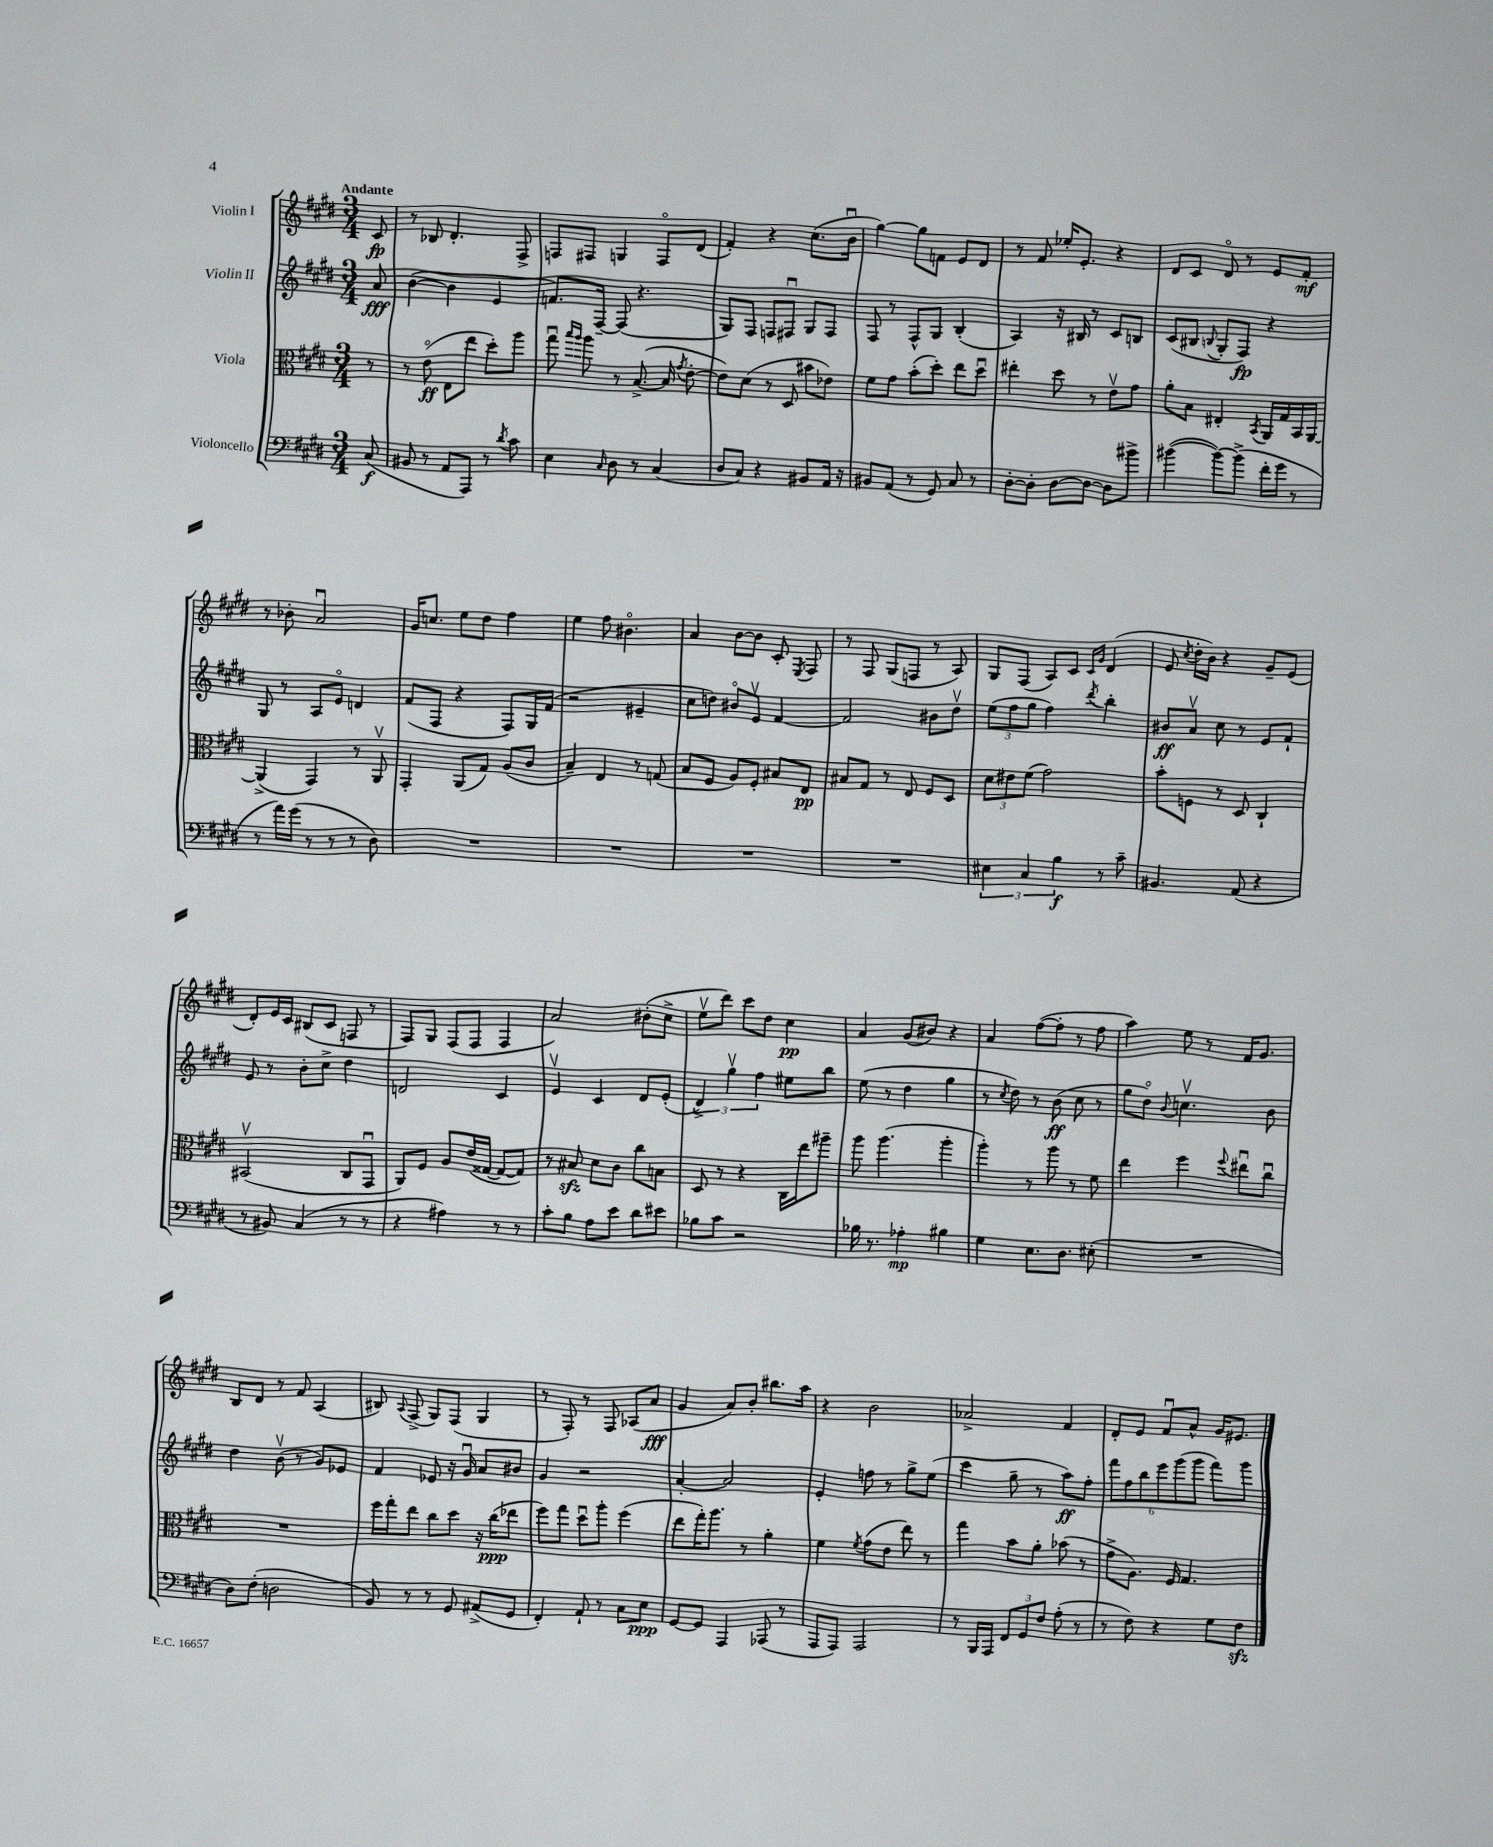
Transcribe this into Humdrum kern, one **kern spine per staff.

**kern	**kern	**kern	**kern
*staff4	*staff3	*staff2	*staff1
*clefF4	*clefC3	*clefG2	*clefG2
*k[f#c#g#d#]	*k[f#c#g#d#]	*k[f#c#g#d#]	*k[f#c#g#d#]
*M3/4	*M3/4	*M3/4	*M3/4
(8C#/	8r	8a/	8c#/
=	=	=	=
8BB#/	8r	([4b\	8r
8r	(8eo\	.	8B-/
8AA/L	8E\L	4b\]	4.d#'/
8AAA/J)	8ee\J	.	.
8r	8dd#'\L)	4e/	.
8qd#/	.	.	.
8c#\	8aa\J	.	8F#^/
=	=	=	=
4E\	8gg#u\	8.f/L)	8F/L
.	16qqbb/LL	.	.
.	16qqaa/JJ	.	.
.	8aa\	.	8F#/J
.	.	[16F#~/Jk	.
16qqC#/	.	.	.
8D#\	8r	(8F#/]	4G/
8r	([8.B^/	4.r	.
(4C#/	.	.	8F#o/L
.	16B/]	.	.
.	8qg#/	.	.
.	[8e'\	.	(8d#/J
=	=	=	=
8D#/L	8e\]L)	8G#/L)	4f#'/)
8C#/J)	(8d#\J	8F#/J	.
4r	8r	8F/L	4r
.	8D#/	8F#u/J	.
8BB#/L	8b#\L	8G#/L	(8.cc#\L
16AA/Jk	8e-\J)	8F#/J	.
16r	.	.	16bu\Jk
=	=	=	=
8BB#/L	8f#\L	8F#/	[4gg#\)
(8AA/J	8g#\J	8r	.
8r	(8b'\L	8F#^^/L	8gg#\]L
8GG#/)	8dd#'\J)	8G#/J	8f\J
8C#/	8ee\L	(4B'/	8e/L
8r	8dd#u\J	.	8d#/J
=	=	=	=
[8D#'\L	4ee#'\	4A/)	8r
8D#'\]J	.	.	8f#/
[8D#\L	8dd#\	16r	16ee-'/LK
.	.	16B#/	8.e'/J
8D#\_J	8r	8r	.
8D#\]L	8ev\L	8c#/L	4r
8b#^\J	8g#\J	8B/J	.
=	=	=	=
([4b#\	8a'\L	(8c#/L	8d#/L
.	8B\J	8B#/J	8c#/J
.	.	8qqB/	.
8b#\_L)	4E#'/	8G#'/L	8d#o/
(8b#^\]J	.	8F#/J)	8r
.	8qBB/	.	.
16f#'\LL	16AA/LL	4r	8e/L
16g#\JJ	16G#/	.	.
8r	16BB/	.	8f#'/J
.	[16AA/JJ	.	.
=	=	=	=
8r	(4AA^/]	8G#/	8r
16a\LL)	.	8r	8b-'\
(16g#\JJ	.	.	.
8r	4GG#/)	8A/L	2au/
8r	.	8eo/J	.
8r	8r	4d/	.
8D#\)	8AAv/	.	.
=	=	=	=
2.r	4GG#'/	(8f#/L	16g#/LK
.	.	.	8.cc/J
.	.	8F#/J	.
.	(8AA/L	4r	8ee\L
.	8G#/J)	.	8dd#\J
.	(8A/L	8F#/L)	4ff#\
.	8c#/J	16G#/L	.
.	.	(16f#/JJ	.
=	=	=	=
2.r	4B~/)	2r	4ee\
.	4E/	.	8ff#\
.	.	.	4.b#o\
.	8r	4e#~/	.
.	(8G/	.	.
=	=	=	=
2.r	8B/L	8cc#\L	4a/
.	8F#/J	8dd\J)	.
.	8A/L)	8b#o/L	[8b\L
.	8F#'/J	8ev/J	8b\]J
.	8B#/L	[4f#/	8c#'/
.	.	.	8qE/
.	8E/J	.	8F#/
=	=	=	=
2.r	8B#/L	2f#/]	8r
.	8G#/J	.	8F#/
.	8r	.	(8G#/L
.	8E/	.	8F/J
.	8F#/L	8b#\L	8r
.	8D#/J	8dd#v\J	8A/)
=	=	=	=
6E#\	12d#\L	(12ee\L	8G#/L
.	12e#\	12ff#\	.
.	.	.	(8F#/J
6C#/	(12f#\J	12gg#\J	.
.	2g#\)	4ff#\)	8A/L)
6B\	.	.	.
.	.	.	8c#/J
.	.	.	16qqc#/LL
.	.	8qddd#/	16qqg#/JJ
8r	.	4bb'\	(4d#/
8c#~\	.	.	.
=	=	=	=
4.BB#/	8b'\L	8b#/L	8e/
.	.	.	8qcc#/
.	8F\J	8av/J	16dd#'\LL
.	.	.	16b\JJ)
.	8r	8cc#\	4r
(8AA/	8D#/	8r	.
4r	4C#`/	8e/L	8g#~/L
.	.	8f#`/J	(8e/J
=	=	=	=
8r	(2BB#v/	8e/	8d#'/L)
8BB#/)	.	8r	16e/L
.	.	.	16c#/JJ
(4C#/	.	8b'\L	(8B#/L
.	.	8cc#^\J	8c#/J
8r	8C#/L	4dd#\	8F/
8r	8GG#u/J	.	8r
=	=	=	=
4r	8AA/L)	2d/	8F#/L)
.	8F#/J	.	8G#/J
4A#\)	8A/L	.	(8F#/L
.	(16e/L	.	8F#/J
.	[16G##/JJ	.	.
8r	8G##/_L	4c#/	4F#/
8r	8G##/]J)	.	.
=	=	=	=
8c#'\L	8r	4ev/	2a/)
8B\J	8B#/	.	.
8A\L	8d#\L	4c#/	.
8e\J	8c#\J	.	.
8d#\L	8cc#\L	8d#/L	(8b#'\L
8e#\J	8B\J	(8e'/J	8cc#^\J
=	=	=	=
8B-\L	8D#/	6d#^/)	8eev\L
8c#\J	8r	.	8ddd#\J)
.	.	6gg#v\	.
2r	4r	.	8ccc#\L
.	.	6ff#\	.
.	.	.	8dd#\J
.	16C#\LL	8ee#\L	4cc#\
.	16ee\J	.	.
.	8aa#~\J	8bb\J	.
=	=	=	=
16B-\	8aa\	(8ee\	4a/
8.r	.	.	.
.	(4.aa\	8r	.
4A-'\	.	4dd#\	(8g#/L
.	.	.	8b#/J)
4B#\	4aa'\	4gg#\	4r
=	=	=	=
4G#\	4aa'\)	8r	4a/
.	.	8qcc#/	.
.	.	8dd#\)	.
8.E\L	8r	8r	([8ff#\L
.	8aa\	(8b\	8ff#'\]J
8.D#\J	.	.	.
.	8r	8cc#\	8r
(8E#'\	8f#\	8r	8ff#\
=	=	=	=
2.r	4ee\	8gg#\L	4aa\)
.	.	8dd#o\J)	.
.	.	8qqb/	.
.	4ff#\	4.ccv\	8ee\
.	.	.	8r
.	8qqff#/	.	.
.	8ee#u\L	.	16f#/LK
.	.	.	8.g#/J
.	8cc#u\J	8b\	.
=	=	=	=
8D#\L)	2.r	4dd#\	8B/L
(8F#'\J	.	.	8d#/J
2D\	.	(8bv\	8r
.	.	8r	8f#/
.	.	8g#/L)	(4A/
.	.	8e-/J	.
=	=	=	=
8BB/)	16ff#\LL	4f#/	8B#/)
.	16gg#'\J	.	.
.	.	.	8qqA/
8r	8ee\J	.	(8F#^/
8r	8cc#\L	8e-/	8G#/L)
8GG#/	8dd#\J	16r	(8F#/J
.	.	16g#u/	.
(8AA#^/L	16r	8a/L	4G#/
.	(16cc#\LK	.	.
8GG#/J	8ee-\J	8b#/J	.
=	=	=	=
4FF#'/)	8ff#\L)	4g#/	8r
.	8gg#\J	.	8F#'/)
8AA`/	8dd#u\L	2r	8r
8r	8aa'\J	.	8F#/
8C#\L	(4ff#\	.	(8A-/L
8E\J	.	.	8a/J
=	=	=	=
[8GG#/L	8ee\L	[4a'/	4g#/
8GG#/]J	16gg#'\K)	.	.
.	8.aa\J	.	.
4AAA/	.	2a/]	8a/L)
.	8r	.	8b'/J
(8AAA-/	4a'\	.	8.bb#\L
8r	.	.	.
.	.	.	16aa\Jk
=	=	=	=
8AAA/L	4f#\	4e'/	4r
8AAA/J)	.	.	.
.	8qf#/	.	.
2AAA/	(8g#\L	8ff\	2b\
.	8e\J	8r	.
.	8ee\)	8gg#^\L	.
.	8r	(8ee\J	.
=	=	=	=
8r	4gg#\	4ccc#\	2a-^/
16BBB/LL	.	.	.
16AAA/JJ	.	.	.
12FF#/L	8b\L	8gg#~\	.
12GG#/	.	.	.
.	8a'\J	8r	.
12F#/J	.	.	.
(8A'\	(8b-\	8aa\L)	4f#/
8r	8r	8ff#'\J	.
=	=	=	=
8r	8g#^\L	12fff#\L	8d#'/L
.	.	12ff#\	.
8F#\)	8.A\J)	.	8e/J
.	.	12bb\	.
4r	.	12eee\	8f#u/L
.	16F#/	.	.
.	.	(12ggg#\	.
.	4.G#/	.	8a^^/J
.	.	12ggg#\J	.
8G#\L	.	8fff#\L)	16g#/LK
.	.	.	8.e#/J
8F#\J	.	8ggg#\J	.
==	==	==	==
*-	*-	*-	*-
